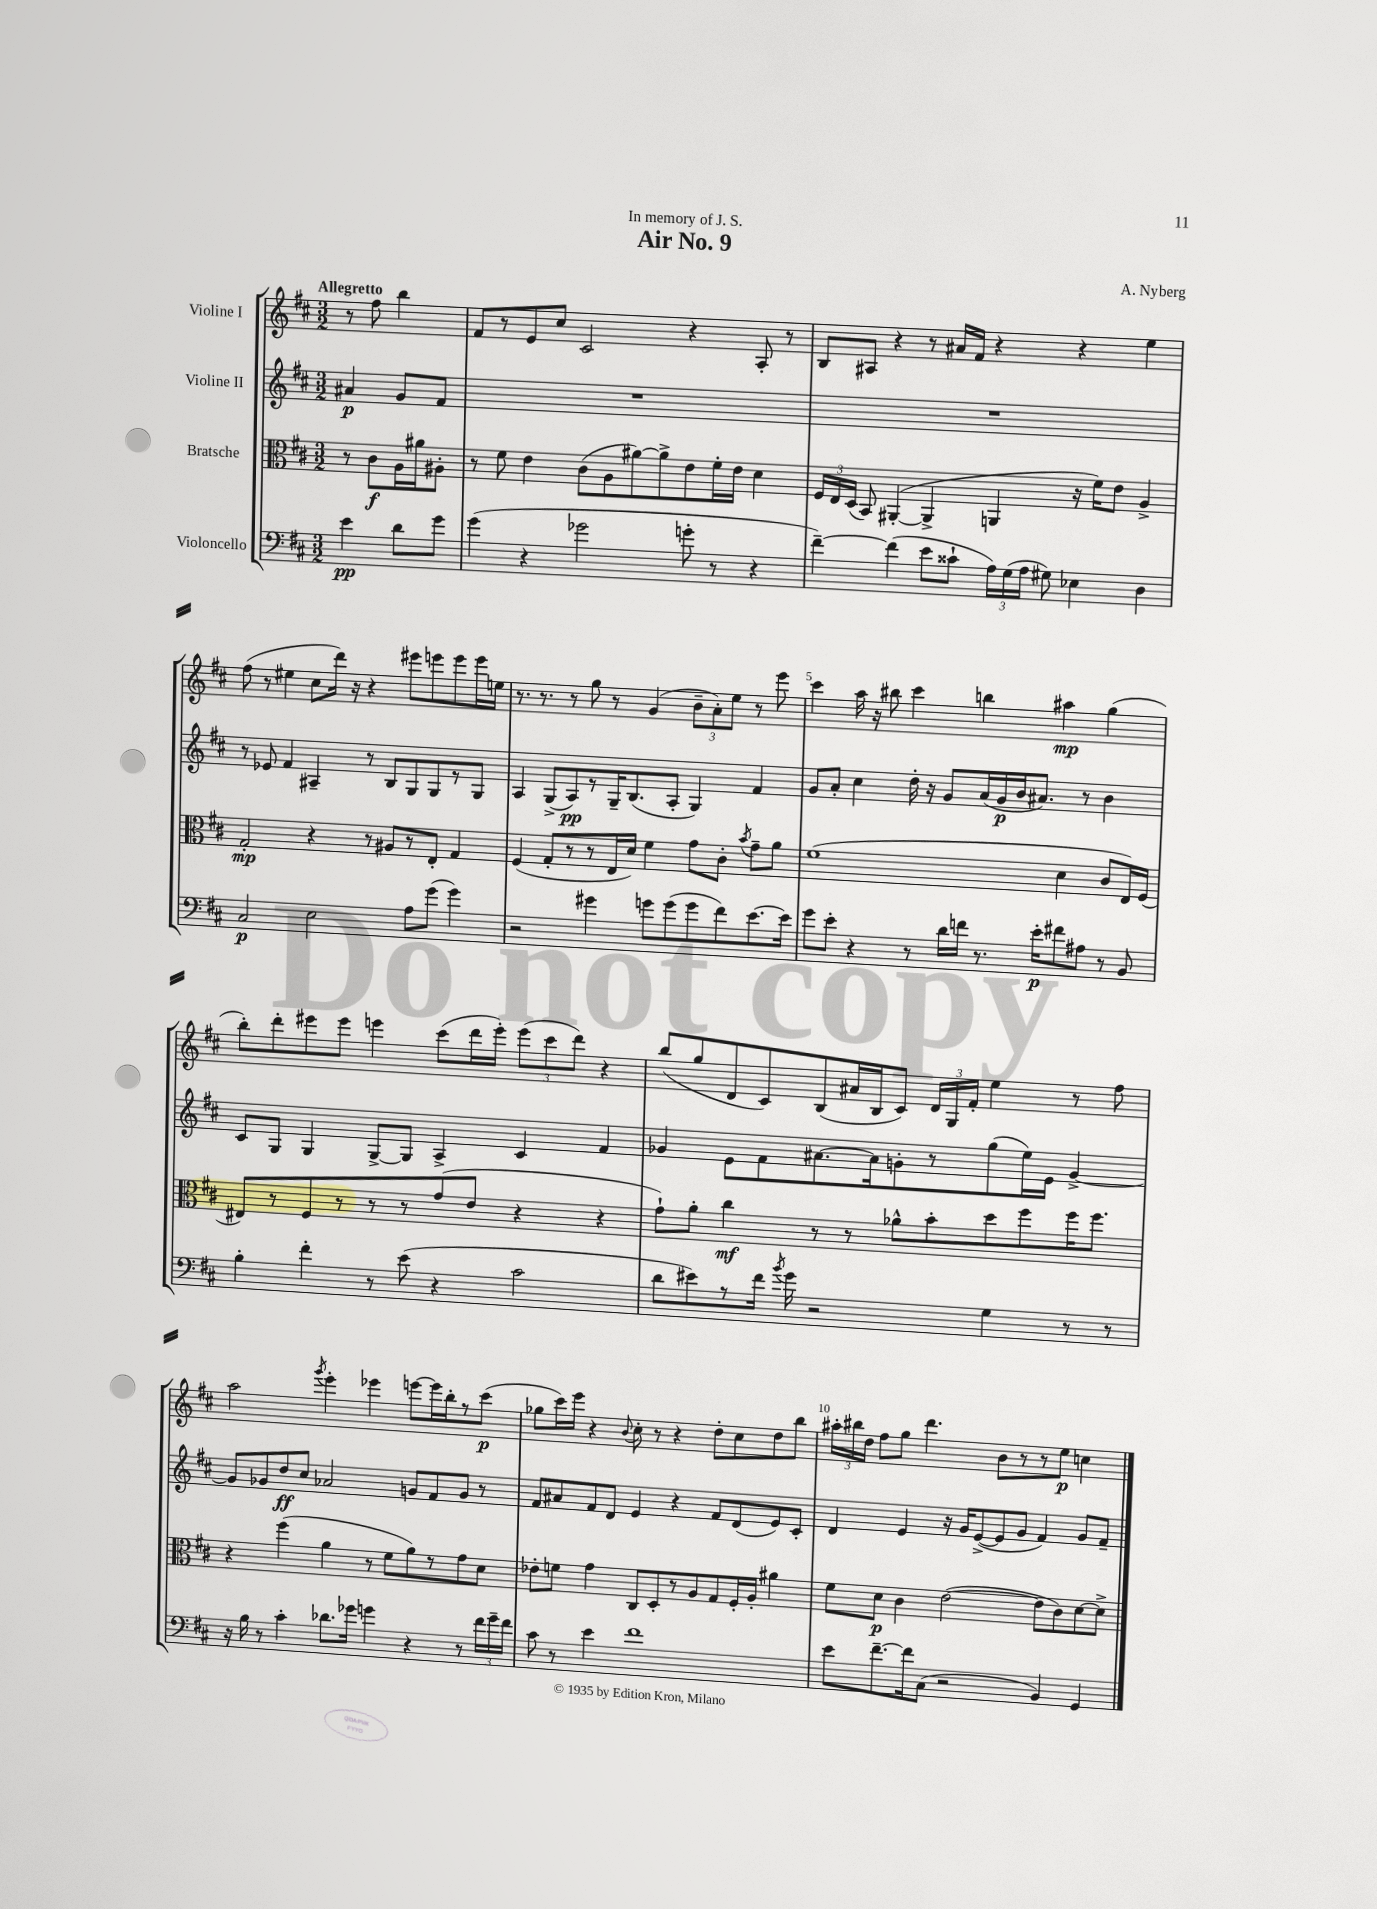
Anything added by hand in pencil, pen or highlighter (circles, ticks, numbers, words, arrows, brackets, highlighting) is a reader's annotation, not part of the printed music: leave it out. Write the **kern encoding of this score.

**kern	**kern	**kern	**kern
*staff4	*staff3	*staff2	*staff1
*clefF4	*clefC3	*clefG2	*clefG2
*k[f#c#]	*k[f#c#]	*k[f#c#]	*k[f#c#]
*M3/2	*M3/2	*M3/2	*M3/2
4e\	8r	4a#/	8r
.	8c#\L	.	8ff#\
8d\L	16A\L	8g/L	4bb\
.	16a#\J	.	.
8g\J	8A#'\J	8f#/J	.
=	=	=	=
(4g\	8r	1.r	8f#/L
.	8f#\	.	8r
4r	4e\	.	8e/
.	.	.	8cc#/J
2g-\	(8c#\L	.	2c#/
.	8A\	.	.
.	[8a#\)	.	.
.	8a#^\]	.	.
8g'\	8e\	.	4r
8r	16f#'\L	.	.
.	16e\JJ	.	.
4r	4d\	.	8A'/
.	.	.	8r
=	=	=	=
[4f#~\)	24F#/LL	1.r	8B/L
.	24E/	.	.
.	(24D/JJ	.	.
.	8BB/)	.	8A#/J
(4f#\]	([4AA#'/	.	4r
8e\L	4AA#^/]	.	8r
8c##`\J	.	.	16a#/LL
.	.	.	16f#/JJ
24A\LL)	4AA/	.	4r
(24G\	.	.	.
24A\JJ	.	.	.
8G#\)	.	.	.
4E-\	16r	.	4r
.	16f#\LK)	.	.
.	8e\J	.	.
4D\	4A^/	.	4ee\
=	=	=	=
2C#/	2G'/	8r	(8ff#\
.	.	8e-/	8r
.	.	4f#/	4ee#\
2E\	4r	4A#~/	8cc#\L
.	.	.	16ddd\Jk)
.	.	.	16r
.	8r	8r	4r
.	8A#/L	8B/L	.
8A\L	8r	8G/	8eee#\L
(8g\J	8E'/J	8G/	8eee\
4g\)	4G/	8r	8eee\
.	.	8G/J	16eee\L
.	.	.	16ee\JJ
=	=	=	=
2r	(4F#/	4A/	8.r
.	.	.	8.r
.	8G'/L	(8G^/L	.
.	8r	8A/)	8r
4g#\	8r	8r	8gg\
.	16E/L	16G~/K	8r
.	16d/JJ)	(8.B/	.
8g\L	4f#\	.	(4g/
(8g\	.	8A'/J	.
8g\	8g\L	4G/)	12b~\L
.	.	.	12a'\)
8f#\)	8c#'\J	.	.
.	.	.	12ee\J
.	8qb/	.	.
[8.e\	8g~\L	4f#/	8r
.	8a\J	.	8eee\
16e\]Jk	.	.	.
=	=	=	=
8g\L	(1f#	8g/L	4ccc#\
8e'\J	.	8a'/J	.
4r	.	4cc#\	16aa\
.	.	.	16r
.	.	.	8bb#\
8r	.	16dd'\	4ccc#\
.	.	16r	.
16d\LL	.	8g/L	.
16f\JJ	.	.	.
8.r	.	(16a/L	4bb\
.	.	16g/	.
.	.	16b/J	.
16e'\LK	.	8.a#/J)	.
8f#\	4d\	.	4aa#\
8A#\J	.	8r	.
8r	8c#/L	4b\	(4gg\
8BB/	16E/L)	.	.
.	(16F#/JJ	.	.
=	=	=	=
4B'\	8E#/L)	8c#/L	8bb'\L)
.	8r	8G/J	8ddd'\
4f#'\	8F#/	4G/	8eee#\
.	8r	.	8eee#\J
8r	8r	[8G^/L	4eee\
(8e\	8r	8G/]J	.
4r	(8g/	4A^/	(8ccc#\L
.	8e/J	.	16ddd\L
.	.	.	16eee'\JJ)
2c#\	4r	4c#/	(12eee\L
.	.	.	12ccc#\
.	.	.	12ddd\J)
.	4r	4f#/	4r
=	=	=	=
8d\L	8g`\L)	4g-/	(8bb/L
8e#\)	8a'\J	.	8gg/
8r	4cc#\	8e\L	8d/
16f#\Jk	.	8f#\	8c#/)
8qb/	.	.	.
16g\	.	.	.
2r	8r	[8.a#\	(8B/
.	8r	.	16a#/L
.	.	16a#\]k	16B/J
.	8a-^^\L	8g'\	8c#/J)
.	8b'\	8r	24d/LL
.	.	.	24G/
.	.	.	24f#'/JJ
4G\	8dd\	(8gg\	4ee\
.	8ff#\	16ee\L)	.
.	.	16e\JJ	.
8r	16ff#\K	[4g^/	8r
.	8.ff#\J	.	.
8r	.	.	8ff#\
=	=	=	=
16r	4r	8g/]L	2aa\
16B\	.	.	.
8r	.	8g-/	.
4c#'\	(4ff#\	8dd/	.
.	.	8cc#/J	.
.	.	.	8qggg/
8.d-\L	4a\	2a-/	4eee'\
16g-\Jk	.	.	.
4g\	8r	.	4eee-\
.	8f#\L	.	.
4r	8a\)	8g/L	[8eee\L
.	8r	8f#/	16eee\]L
.	.	.	16bb'\J
8r	8g\	8g/J	8r
24f#\LL	8d\J	8r	(8ccc#\J
24g~\	.	.	.
24f#\JJ	.	.	.
=	=	=	=
8c#\	8e-'\L	8f#/L	8gg-\L
8r	8f\J	8a#/	16ccc#\L)
.	.	.	16eee\JJ
4e\	4g\	8f#/	4r
.	.	8d/J	.
.	.	.	8qqb/
1f#	8C#/L	4e/	8cc#'\
.	8D'/	.	8r
.	8r	4r	4r
.	8A/	.	.
.	8G/	8f#/L	8dd'\L
.	16F#'/L	(8d/	8cc#\
.	16A'/JJ	.	.
.	4a#\	8e/)	8dd\
.	.	8c#'/J	8bb\J
=	=	=	=
8e\L	8f#\L	4d/	24aa#'\LL
.	.	.	24bb#\
.	.	.	24dd\JJ
[8.f#~\	8d\J	.	8ff#\L
.	4c#\	4e/	8gg\J
16f#\]k	.	.	.
(8C#\J	.	.	4.ddd\
2r	([2e\	16r	.
.	.	16g/LK	.
.	.	([8e^/	.
.	.	8e/]	8b\L
.	.	8g/J	8r
4BB/)	8e\]L	4f#/)	8r
.	8c#\)	.	8ee\J
4GG/	[8d\	8g/L	4cc\
.	8d^\]J	8f#~/J	.
==	==	==	==
*-	*-	*-	*-
